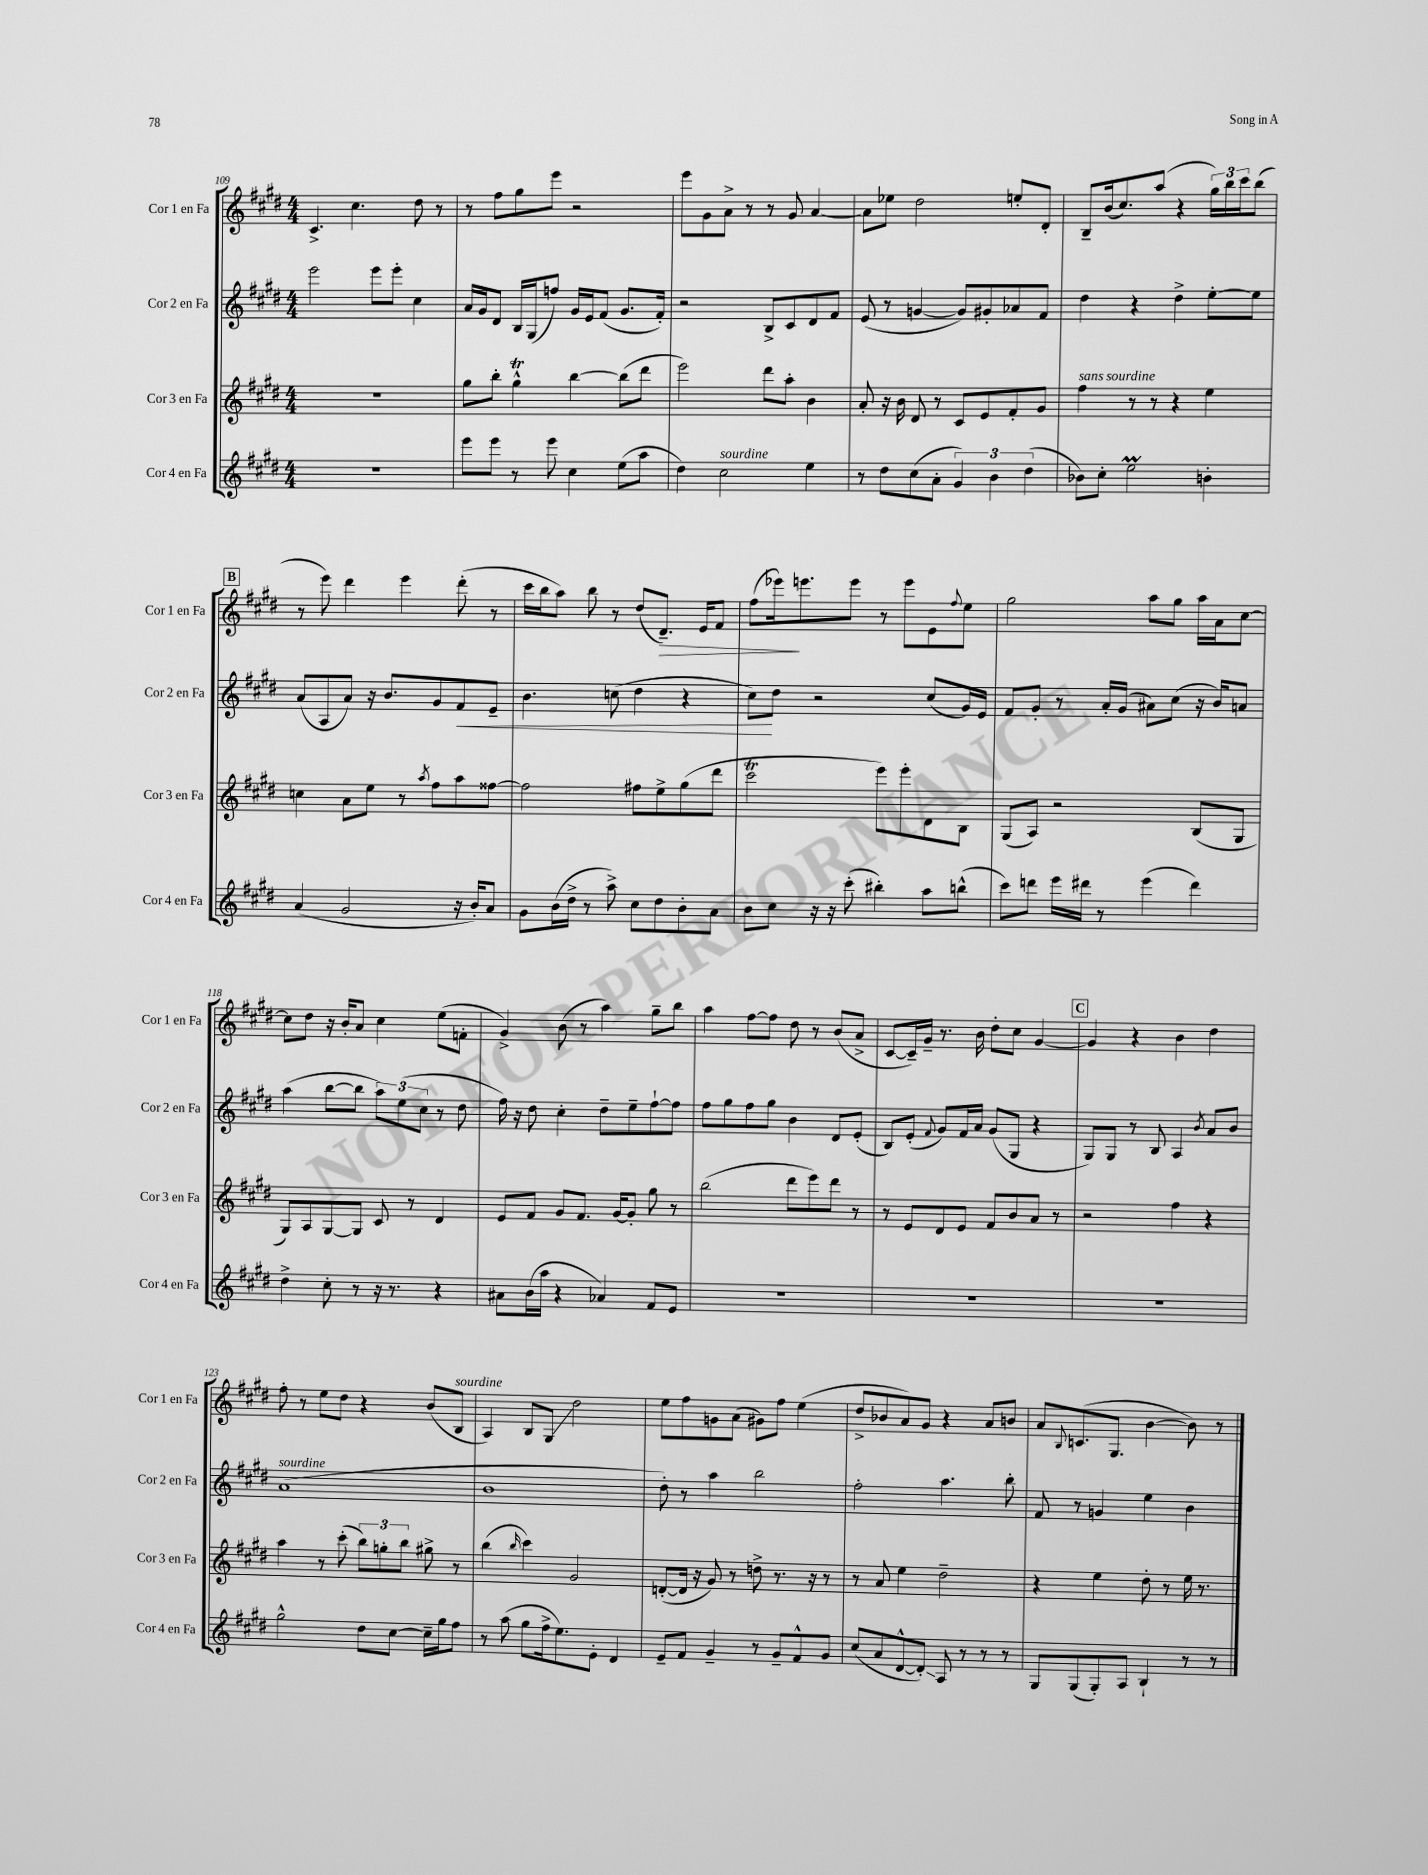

**kern	**kern	**kern	**kern
*staff4	*staff3	*staff2	*staff1
*clefG2	*clefG2	*clefG2	*clefG2
*k[f#c#g#d#]	*k[f#c#g#d#]	*k[f#c#g#d#]	*k[f#c#g#d#]
*M4/4	*M4/4	*M4/4	*M4/4
1r	1r	2eee	4.c#^
.	.	.	4.cc#
.	.	8eee	.
.	.	8eee'	.
.	.	4cc#	8dd#
.	.	.	8r
=	=	=	=
8eee	8gg#	16a	8r
.	.	16g#	.
8eee	8bb'	8d#	8ff#
8r	4gg#^^	16B	8gg#
.	.	(16G#	.
8eee	.	8ff)	8eee
4cc#	[4bb	16g#	2r
.	.	16e	.
.	.	(8f#	.
(8ee	(8bb]	8.g#	.
8aa	8ddd#	.	.
.	.	16f#')	.
=	=	=	=
4dd#)	2eee)	2r	8eee
.	.	.	8g#
2cc#	.	.	8a^
.	.	.	8r
.	8ddd#	8B^	8r
.	8aa'	8c#	8g#
4ee	4b	8d#	[4a
.	.	8f#	.
=	=	=	=
8r	8a'	(8e	8a]
8dd#	16r	8r	8ee-
.	16b	.	.
(8cc#	8d#	[4g	2dd#
8a'	8r	.	.
6g#)	8c#	8g])	.
.	8e	8g#'	.
6b	.	.	.
.	8f#'	8a-	8ee'
(6dd#	.	.	.
.	8g#	8f#	8d#'
=	=	=	=
8b-)	4ff#	4dd#	8B~
8cc#'	.	.	(16b
.	.	.	8.cc#)
2ee	8r	4r	.
.	8r	.	(8aa
.	4r	4dd#^	4r
4b'	4ee	[8ee'	24gg#)
.	.	.	24bb
.	.	.	24ccc#
.	.	8ee]	(8bb
=	=	=	=
(4a	4cc	(8a	8r
.	.	8A	8eee)
2g#	8a	8a)	4ddd#
.	8ee	16r	.
.	.	8.b	.
.	8r	.	4eee
.	8qaa	.	.
.	8ff#	8g#	.
16r	8aa	8f#	(8ddd#'
16b')	.	.	.
8a	[8ff##	8e~	8r
=	=	=	=
8g#	2ff##]	4.b	16ccc#
.	.	.	16bb
(16b	.	.	8aa)
16dd#^	.	.	.
8r	.	.	8bb
8aa^)	.	(8cc	8r
8cc#	8ff#	4dd#	(8dd#
8dd#	8ee^	.	8.d#~)
8b'	(8gg#	4r	.
.	.	.	16e
8a	8ddd#	.	8f#
=	=	=	=
8b	2ccc#	8cc#)	(8ff#
8cc#	.	8dd#	16eee-)
.	.	.	8.eee
16r	.	2r	.
16r	.	.	.
(8ccc#'	.	.	8eee
4bb#')	8eee)	.	8r
.	8eee'	.	8eee
8aa	8d#	(8cc#	8e
.	.	.	8qqff#
(8bb^^	8B	16g#)	8ee
.	.	16e	.
=	=	=	=
8ccc#)	(8G#	8f#	2gg#
8ddd	8A)	8g#'	.
16eee	2r	8r	.
16ddd#	.	.	.
8r	.	16a'	.
.	.	(16g#	.
(4eee	.	8a#)	8aa
.	.	(8cc#	8gg#
4ddd#)	(8B	16r	16aa
.	.	16b)	16a
.	8G#	8a	[8cc#
=	=	=	=
4dd#^	8G#)	(4aa	8cc#]
.	8A	.	8dd#
8cc#'	[8G#	[8bb	16r
.	.	.	16b'
8r	8G#]	8bb]	8a
16r	8c#	12aa)	4cc#
8.r	.	.	.
.	.	(12ee	.
.	8r	.	.
.	.	12cc#	.
4r	4d#	8r	(8ee
.	.	8dd#	8f'
=	=	=	=
8a#	8e	16ff#)	4g#^)
.	.	16r	.
(16b	8f#	8dd#	.
16aa	.	.	.
4r	8g#	4cc#'	(8b
.	8.f#	.	8r
4a-)	.	8dd#~	4aa)
.	[16g#	.	.
.	8g#']	8ee~	.
8f#	8gg#	[8ff#`	8gg#~
8e	8r	8ff#]	8bb
=	=	=	=
1r	(2bb	8ff#	4aa
.	.	8gg#	.
.	.	8ff#	[8ff#
.	.	8gg#	8ff#]
.	8ddd#	4b	8dd#
.	8eee)	.	8r
.	8ddd#	8d#	(8b
.	8r	(8e'	8a^
=	=	=	=
1r	8r	8B)	[8c#
.	8e	(8e'	16c#~])
.	.	.	16g#~
.	.	8qqf#	.
.	8d#	8g#)	8.r
.	8e	16f#	.
.	.	16a	16b
.	8f#	(8g#	8dd#'
.	8b	8G#	8cc#
.	8a	4r	[4g#
.	8r	.	.
=	=	=	=
1r	2r	8G#)	4g#]
.	.	8G#	.
.	.	8r	4r
.	.	8B	.
.	4ff#	4A	4b
.	.	8qb	.
.	4r	8a	4dd#
.	.	8b	.
=	=	=	=
2gg#^^	4aa	(1a	8ff#'
.	.	.	8r
.	8r	.	8ee
.	(8ccc#'	.	8dd#
8dd#	12bb)	.	4r
.	12gg'	.	.
[8cc#	.	.	.
.	12bb	.	.
16cc#~]	8gg#^	.	(8b
16gg#	.	.	.
8ff#	8r	.	8B
=	=	=	=
8r	(4bb	1b	4A)
(8aa	.	.	.
.	16qqbb	.	.
8gg#	4ccc#)	.	8B
16ff#^	.	.	8G#
8.ee)	.	.	.
.	2g#	.	2dd#
8e'	.	.	.
4d#	.	.	.
=	=	=	=
8e~	([8d'	8dd#')	8ee
8f#	16d]	8r	8ff#
.	16r	.	.
4g#~	8g#)	4aa	8g
.	8r	.	(8a
8r	8dd^	2bb	8g#)
8g#~	8.r	.	8ff#
8f#^^	.	.	(4ee
.	16r	.	.
8g#	8r	.	.
=	=	=	=
(8cc#	8r	2ff#'	8dd#^
8a	8a	.	8b-
[8d#^^	4ee	.	8a)
8d#'])	.	.	8g#
8A	2dd#~	4.aa	4r
8r	.	.	.
8r	.	.	8a
8r	.	8bb'	8b
=	=	=	=
8G#	4r	8f#	8a
.	.	.	8qqB
(8G#	.	8r	(8.c
8G#')	4ee	4g	.
.	.	.	8.G#
8A	.	.	.
4B`	8dd#'	4ee	[4b
.	8r	.	.
8r	16ee	4b	8b])
.	8.r	.	.
8r	.	.	8r
==	==	==	==
*-	*-	*-	*-
